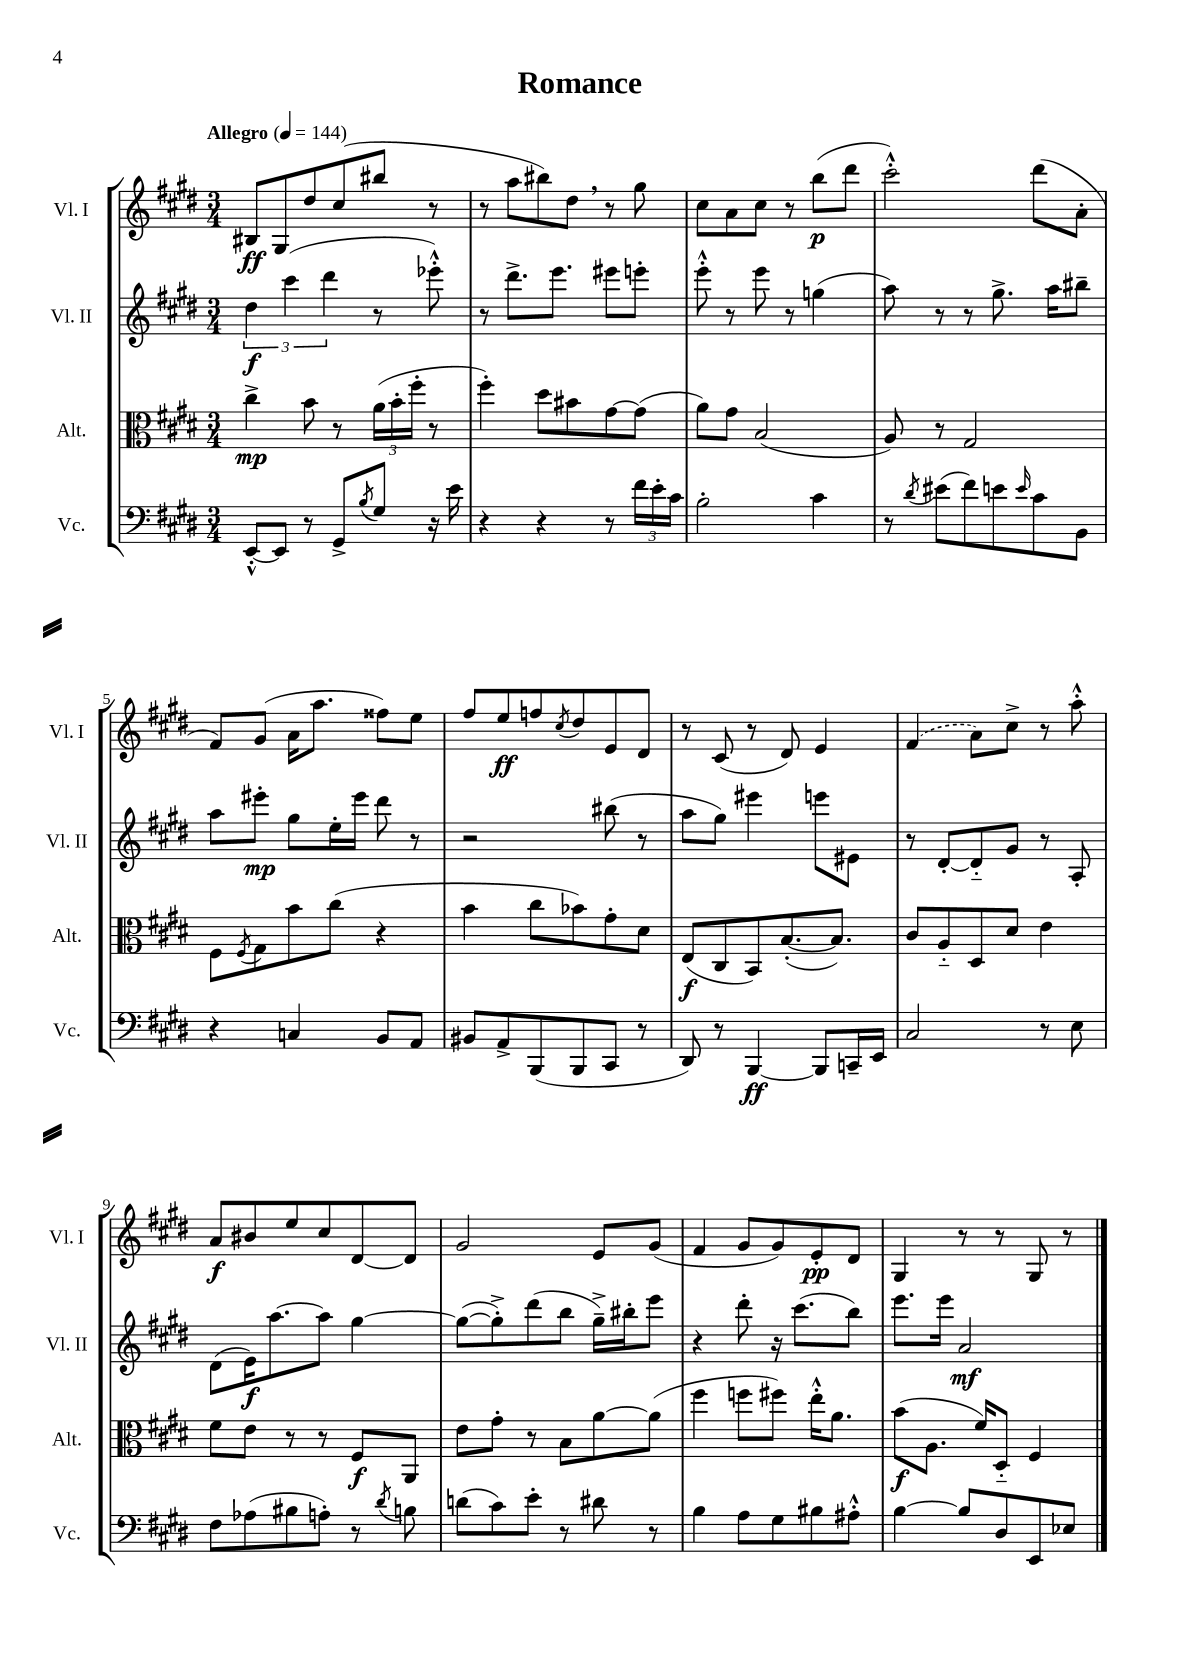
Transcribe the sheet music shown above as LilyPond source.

\header { title = "Romance" }
<<
\new StaffGroup <<
\new Staff = "s0" \with { instrumentName = "Vl. I" shortInstrumentName = "Vl. I" } {
    \clef treble \key e \major \numericTimeSignature \time 3/4 \tempo "Allegro" 4 = 144
    bis8\ff gis8 dis''8 cis''8( bis''8 r8 |
    r8 a''8 bis''8) dis''8 \breathe r8 gis''8 |
    cis''8 a'8 cis''8 r8 b''8\p( dis'''8 |
    cis'''2-.-^) dis'''8( a'8-. |
    fis'8) gis'8( a'16 a''8. fisis''8) e''8 |
    fis''8 e''8\ff f''8 \acciaccatura { cis''8 } dis''8 e'8 dis'8 |
    r8 cis'8( r8 dis'8) e'4 |
    \once \slurDashed fis'4( a'8) cis''8-> r8 a''8-.-^ |
    a'8\f bis'8 e''8 cis''8 dis'8~ dis'8 |
    gis'2 e'8 gis'8( |
    fis'4 gis'8 gis'8) e'8-.\pp dis'8 |
    gis4 r8 r8 gis8 r8 \bar "|." |
}
\new Staff = "s1" \with { instrumentName = "Vl. II" shortInstrumentName = "Vl. II" } {
    \clef treble \key e \major \numericTimeSignature \time 3/4
    \tuplet 3/2 { dis''4\f cis'''4( dis'''4 } r8 ees'''8-.-^) |
    r8 dis'''8.-> e'''8. eis'''8 e'''8-. |
    e'''8-.-^ r8 e'''8 r8 g''4( |
    a''8) r8 r8 gis''8.-> a''16 bis''8-- |
    a''8 eis'''8-.\mp gis''8 e''16-. eis'''16 dis'''8 r8 |
    r2 bis''8( r8 |
    a''8 gis''8) eis'''4 e'''8 eis'8 |
    r8 dis'8~-. dis'8-_ gis'8 r8 a8-. |
    dis'8( e'16\f) a''8.~ a''8 gis''4~ |
    gis''8~( gis''8-.->) dis'''8( b''8 gis''16--->) bis''16-. e'''8 |
    r4 dis'''8-. r16 cis'''8.( b''8) |
    e'''8. e'''16 a'2\mf \bar "|." |
}
\new Staff = "s2" \with { instrumentName = "Alt." shortInstrumentName = "Alt." } {
    \clef alto \key e \major \numericTimeSignature \time 3/4
    cis''4->\mp b'8 r8 \tuplet 3/2 { a'16( b'16-. fis''16-. } r8 |
    fis''4-.) dis''8 bis'8 gis'8~ gis'8( |
    a'8) gis'8 b2( |
    a8) r8 gis2 |
    fis8 \acciaccatura { fis8 } gis8 b'8 cis''8( r4 |
    b'4 cis''8 bes'8) gis'8-. dis'8 |
    e8\f( cis8 b,8) b8.~-.( b8.) |
    cis'8 a8-_ dis8 dis'8 e'4 |
    fis'8 e'8 r8 r8 fis8\f a,8 |
    e'8 gis'8-. r8 b8 a'8~ a'8( |
    fis''4 f''8 fis''8) e''16-.-^ a'8. |
    b'8\f( a8. fis'16) dis8-_ fis4 \bar "|." |
}
\new Staff = "s3" \with { instrumentName = "Vc." shortInstrumentName = "Vc." } {
    \clef bass \key e \major \numericTimeSignature \time 3/4
    e,8~-.-^ e,8 r8 gis,8-> \acciaccatura { b8 } gis8 r16 e'16 |
    r4 r4 r8 \tuplet 3/2 { fis'16 e'16-. cis'16 } |
    b2-. cis'4 |
    r8 \acciaccatura { dis'8 } eis'8( fis'8) e'8 \grace { e'16 } cis'8 b,8 |
    r4 c4 b,8 a,8 |
    bis,8 a,8-> b,,8( b,,8 cis,8 r8 |
    dis,8) r8 b,,4~\ff b,,8 c,16-- e,16 |
    cis2 r8 e8 |
    fis8 aes8( bis8 a8-.) r8 \acciaccatura { dis'8 } b8 |
    d'8( cis'8) e'8-. r8 dis'8 r8 |
    b4 a8 gis8 bis8 ais8-.-^ |
    b4~ b8 dis8 e,8 ees8 \bar "|." |
}
>>
>>
